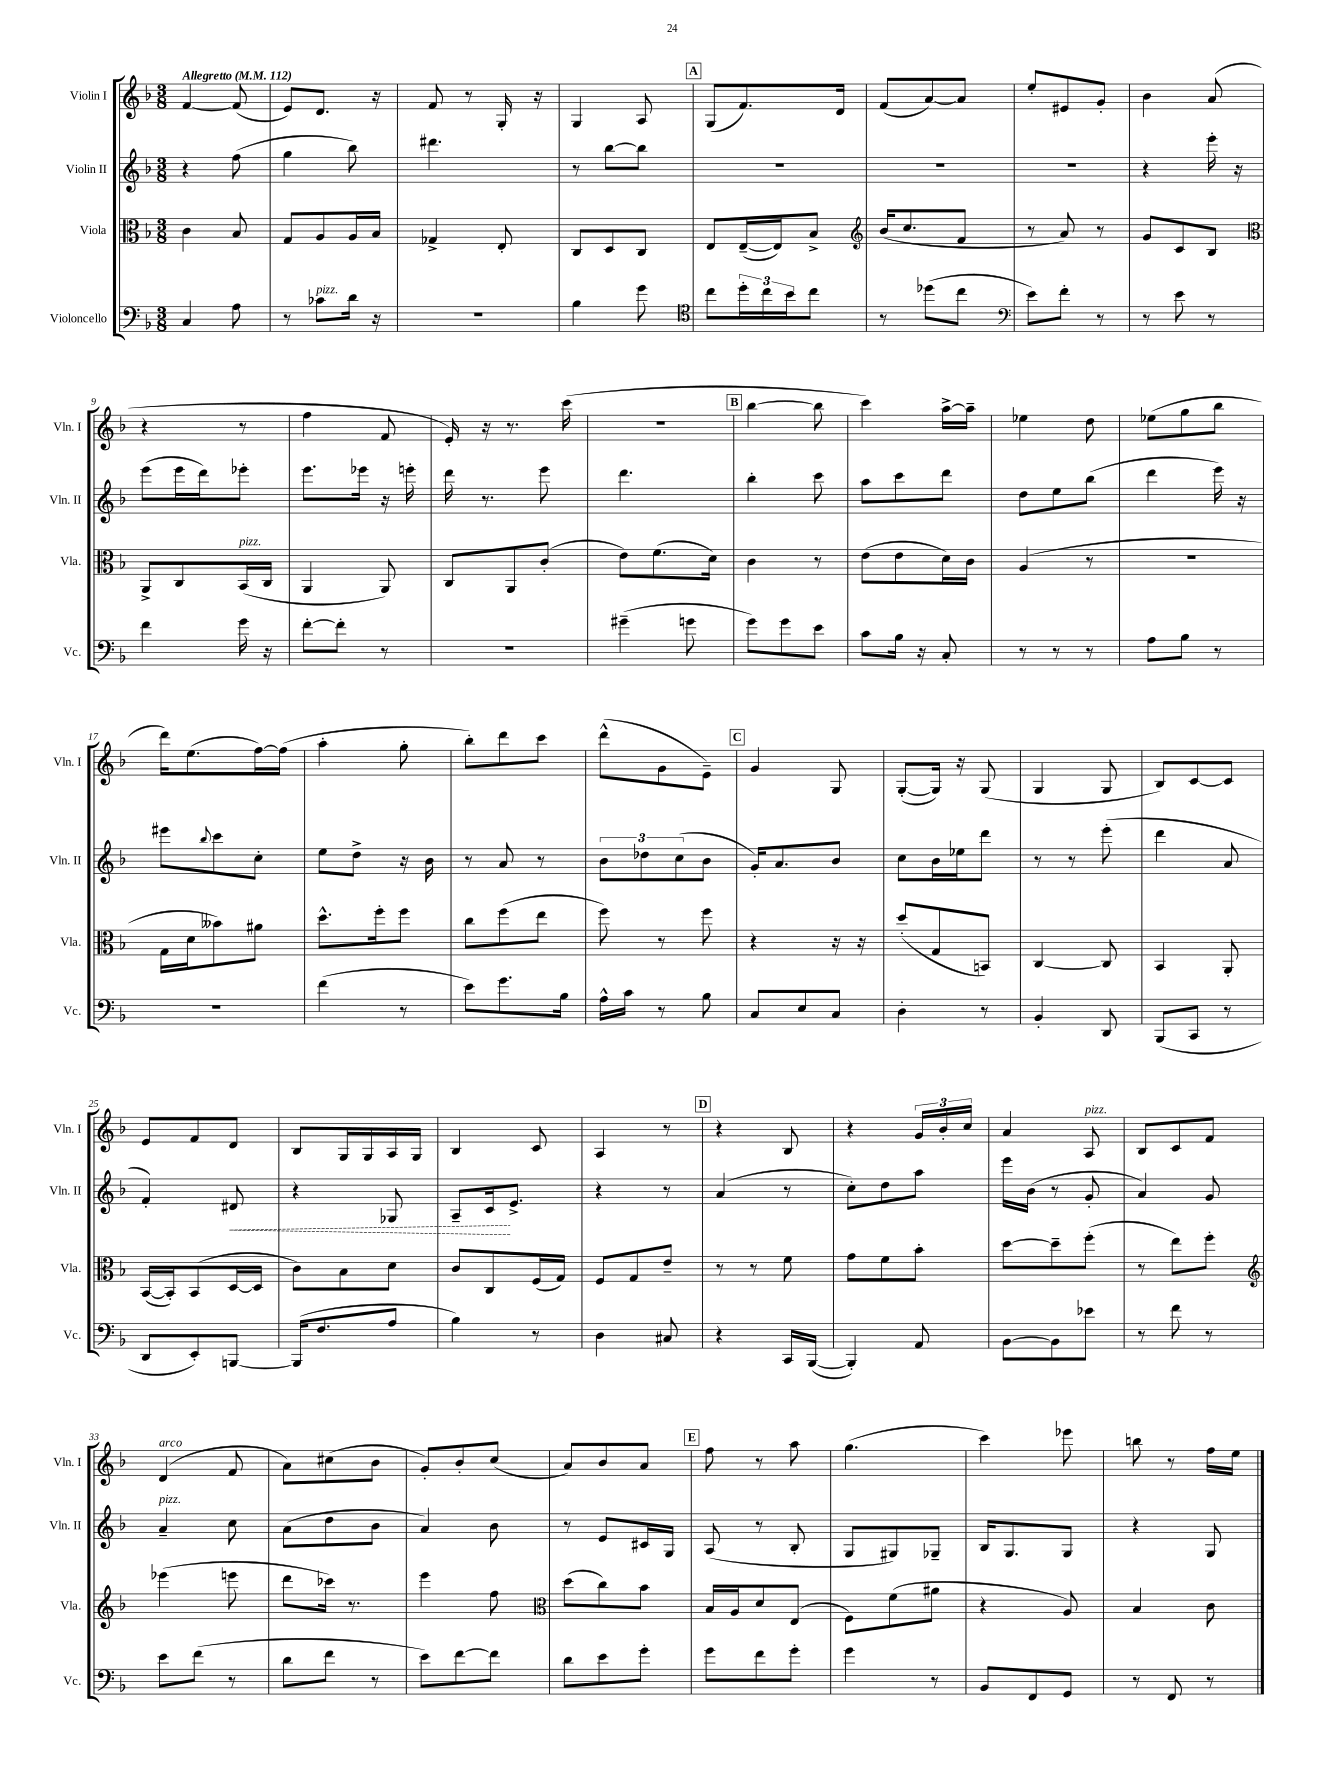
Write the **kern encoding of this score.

**kern	**kern	**kern	**dynam	**kern
*part4	*part3	*part2	*part2	*part1
*staff4	*staff3	*staff2	*staff2	*staff1
*I"Violoncello	*I"Viola	*I"Violin II	*	*I"Violin I
*I'Vc.	*I'Vla.	*I'Vln. II	*	*I'Vln. I
*clefF4	*clefC3	*clefG2	*	*clefG2
*k[b-]	*k[b-]	*k[b-]	*	*k[b-]
*M3/8	*M3/8	*M3/8	*	*M3/8
*MM112	*MM112	*MM112	*	*MM112
=1	=1	=1	=1	=1
!	!	!	!	!LO:TX:a:B:t=Allegretto
4C/	4c\	4r	.	[4f/
8A\	8B-/	(8ff\	.	(8f/]
=2	=2	=2	=2	=2
8r	8G/L	4gg\	.	8e/L)
!LO:TX:a:i:t=pizz.	!	!	!	!
8c-X\L	8A/	.	.	8.d/J
16d\Jk	16A/L	8bb-\)	.	.
16r	16B-/JJ	.	.	16r
=3	=3	=3	=3	=3
4.r	4G-X^/	4.ddd#X\	.	8f/
.	.	.	.	8r
.	8E'/	.	.	16G'/
.	.	.	.	16r
=4	=4	=4	=4	=4
4B-\	8C/L	8r	.	4G/
.	8D/	[8bb-\L	.	.
8g\	8C/J	8bb-\J]	.	8A/
!!LO:REH:place=s1:t=A
=5	=5	=5	=5	=5
*clefC4	*	*	*	*
8cc\L	8E/L	4.r	.	(8G/L
24dd'\L	([16E~/L	.	.	8.f/)
24cc\	.	.	.	.
.	16E/J])	.	.	.
24b-\J	.	.	.	.
8cc\J	8B-^/J	.	.	.
.	.	.	.	16d/Jk
=6	=6	=6	=6	=6
*	*clefG2	*	*	*
8r	(16b-/KL	4.r	.	(8f/L
.	8.cc/	.	.	.
(8dd-X\L	.	.	.	[8a/)
8cc\J	8f/J	.	.	8a/J]
=7	=7	=7	=7	=7
*clefF4	*	*	*	*
8e\L)	8r	4.r	.	8ee'/L
8f'\J	8a/)	.	.	8e#X/
8r	8r	.	.	8g'/J
=8	=8	=8	=8	=8
8r	8g/L	4r	.	4b-\
8e\	8c/	.	.	.
8r	8B-/J	16eee'\	.	(8a/
.	.	16r	.	.
!!LO:LB:g=z
=9	=9	=9	=9	=9
*	*clefC3	*	*	*
4f\	8AA^/L	(8eee\L	.	4r
.	8C/	16eee\L	.	.
.	.	16ddd\J)	.	.
!	!LO:TX:a:i:t=pizz.	!	!	!
16g\	(16BB-/L	8eee-X'\J	.	8r
16r	16C/JJ	.	.	.
=10	=10	=10	=10	=10
[8f'\L	4AA/	8.eee\L	.	4ff\
8f'\J]	.	.	.	.
.	.	16eee-X\Jk	.	.
8r	8AA/)	16r	.	8f/
.	.	16eeen'\	.	.
=11	=11	=11	=11	=11
4.r	8C/L	16ddd\	.	16e'/)
.	.	8.r	.	16r
.	8AA/	.	.	8.r
.	(8c'/J	8eee\	.	.
.	.	.	.	(16ccc\
=12	=12	=12	=12	=12
(4g#X~\	8e\L)	4.ddd\	.	4.r
.	(8.f\	.	.	.
8gn\	.	.	.	.
.	16d\Jk)	.	.	.
!!LO:REH:place=s1:t=B
=13	=13	=13	=13	=13
8g\L)	4c\	4bb-'\	.	[4bb-\
8g\	.	.	.	.
8e\J	8r	8ccc\	.	8bb-\]
=14	=14	=14	=14	=14
8c\L	(8e\L	8aa\L	.	4ccc\)
16B-\Jk	8e\	8ccc\	.	.
16r	.	.	.	.
8C'/	16d\L)	8ddd\J	.	[16aa^\LL
.	16c\JJ	.	.	16aa~\JJ]
=15	=15	=15	=15	=15
8r	(4A/	8dd\L	.	4ee-X\
8r	.	8ee\	.	.
8r	8r	(8bb-\J	.	8dd\
=16	=16	=16	=16	=16
8A\L	4.r	4ddd\	.	(8ee-X\L
8B-\J	.	.	.	8gg\
8r	.	16eee\)	.	8bb-\J
.	.	16r	.	.
!!LO:LB:g=z
=17	=17	=17	=17	=17
4.r	16G\LL	8eee#X\L	.	16ddd\KL)
.	16d\J	.	.	(8.ee\
.	.	8qqbb-/	.	.
.	8b--X\)	8ccc\	.	.
.	8a#X\J	8cc'\J	.	[16ff\L)
.	.	.	.	(16ff\JJ]
=18	=18	=18	=18	=18
(4f\	8.dd^^\L	8ee\L	.	4aa'\
.	.	8dd^\J	.	.
.	16ff'\k	.	.	.
8r	8ff\J	16r	.	8gg'\
.	.	16b-\	.	.
=19	=19	=19	=19	=19
8e\L)	8cc\L	8r	.	8bb-'\L)
8.g\	(8ff\	8a/	.	8ddd\
.	8ee\J	8r	.	8ccc\J
16B-\Jk	.	.	.	.
=20	=20	=20	=20	=20
16A^^\LL	8ff\)	12b-\L	.	(8ddd^^\L
16c\JJ	.	.	.	.
.	.	12dd-X\	.	.
8r	8r	.	.	8g\
.	.	(12cc\	.	.
8B-\	8ff\	8b-\J	.	8e~\J)
!!LO:REH:place=s1:t=C
=21	=21	=21	=21	=21
8C/L	4r	16g'/KL)	.	4g/
.	.	8.a/	.	.
8E/	.	.	.	.
8C/J	16r	8b-/J	.	8G/
.	16r	.	.	.
=22	=22	=22	=22	=22
4D'\	(8dd'/L	8cc\L	.	([8G'/L
.	8G/	16b-\L	.	16G/Jk])
.	.	16ee-X\J	.	16r
8r	8BBn/J)	8ddd\J	.	(8G/
=23	=23	=23	=23	=23
4BB-'/	[4C/	8r	.	4G/
.	.	8r	.	.
8DD/	8C/]	(8eee'\	.	8G/
=24	=24	=24	=24	=24
(8BBB-/L	4BB-/	4ddd\	.	8B-/L)
8CC/J	.	.	.	[8c/
8r	8AA'/	8a/	.	8c/J]
!!LO:LB:g=z
=25	=25	=25	=25	=25
8DD/L	([16BB-/LL	4f'/)	.	8e/L
.	16BB-'/J])	.	.	.
8EE'/)	(8BB-/	.	.	8f/
!	!	!	!LO:HP:b	!
[8BBBn/J	[16D/L	8d#X/	<	8d/J
.	16D/JJ]	.	.	.
=26	=26	=26	=26	=26
(16BBB/KL]	8c\L)	4r	.	8B-/L
8.F/	.	.	.	.
.	8B-\	.	.	16G/L
.	.	.	.	16G/
8A/J	8d\J	8G-X/	.	16A/
.	.	.	.	16G/JJ
=27	=27	=27	=27	=27
4B-\)	8c/L	8A~/L	.	4B-/
.	8C/	16c/k	.	.
.	.	8.e^/J	[	.
8r	(16F/L	.	.	8c/
.	16G/JJ)	.	.	.
=28	=28	=28	=28	=28
4D\	8F/L	4r	.	4A/
.	8G/	.	.	.
8C#X/	8e~/J	8r	.	8r
!!LO:REH:place=s1:t=D
=29	=29	=29	=29	=29
4r	8r	(4a/	.	4r
.	8r	.	.	.
16CC/LL	8f\	8r	.	8B-/
([16BBB-/JJ	.	.	.	.
=30	=30	=30	=30	=30
4BBB-'/])	8g\L	8cc'\L)	.	4r
.	8f\	8dd\	.	.
8AA/	8b-'\J	8aa\J	.	24g/LL
.	.	.	.	24b-'/
.	.	.	.	24cc/JJ
=31	=31	=31	=31	=31
[8BB-\L	[8dd\L	16eee\LL	.	4a/
.	.	(16b-\JJ	.	.
8BB-\]	8dd~\]	8r	.	.
!	!	!	!	!LO:TX:a:i:t=pizz.
8e-X\J	(8ff'\J	8g'/	.	8A/
=32	=32	=32	=32	=32
8r	8r	4a/)	.	8B-/L
8f\	8ee\L)	.	.	8c/
8r	8ff'\J	8g/	.	8f/J
!!LO:LB:g=z
=33	=33	=33	=33	=33
*	*clefG2	*	*	*
!	!	!	!	!LO:TX:a:i:t=arco
!	!	!LO:TX:a:i:t=pizz.	!	!
8e\L	(4eee-X\	4a~/	.	(4d/
(8f\J	.	.	.	.
8r	8eeen\	8cc\	.	8f/
=34	=34	=34	=34	=34
8d\L	8ddd\L	(8a\L	.	8a\L)
8f\J	16ccc-X\Jk)	8dd\	.	(8cc#X\
.	8.r	.	.	.
8r	.	8b-\J	.	8b-\J
=35	=35	=35	=35	=35
8e\L)	4eee\	4a/)	.	8g'/L)
[8f\	.	.	.	8b-'/
8f\J]	8ff\	8b-\	.	(8cc/J
=36	=36	=36	=36	=36
*	*clefC3	*	*	*
8d\L	(8dd\L	8r	.	8a/L)
8e\	8cc\)	8e/L	.	8b-/
8g'\J	8b-\J	16c#X/L	.	8a/J
.	.	16G/JJ	.	.
!!LO:REH:place=s1:t=E
=37	=37	=37	=37	=37
8g\L	16B-/LL	(8A/	.	8ff\
.	16A/J	.	.	.
8f\	8d/	8r	.	8r
8g'\J	(8E/J	8B-'/	.	8aa\
=38	=38	=38	=38	=38
4g\	8F\L)	8G/L	.	(4.gg\
.	(8f\	8G#X/)	.	.
8r	8a#X\J	8G-X~/J	.	.
=39	=39	=39	=39	=39
8BB-/L	4r	16B-/KL	.	4ccc\)
.	.	8.G/	.	.
8FF/	.	.	.	.
8GG/J	8A/)	8G/J	.	8eee-X\
=40	=40	=40	=40	=40
8r	4B-/	4r	.	8bbn\
8FF/	.	.	.	8r
8r	8c\	8G/	.	16ff\LL
.	.	.	.	16ee\JJ
==	==	==	==	==
*-	*-	*-	*-	*-
